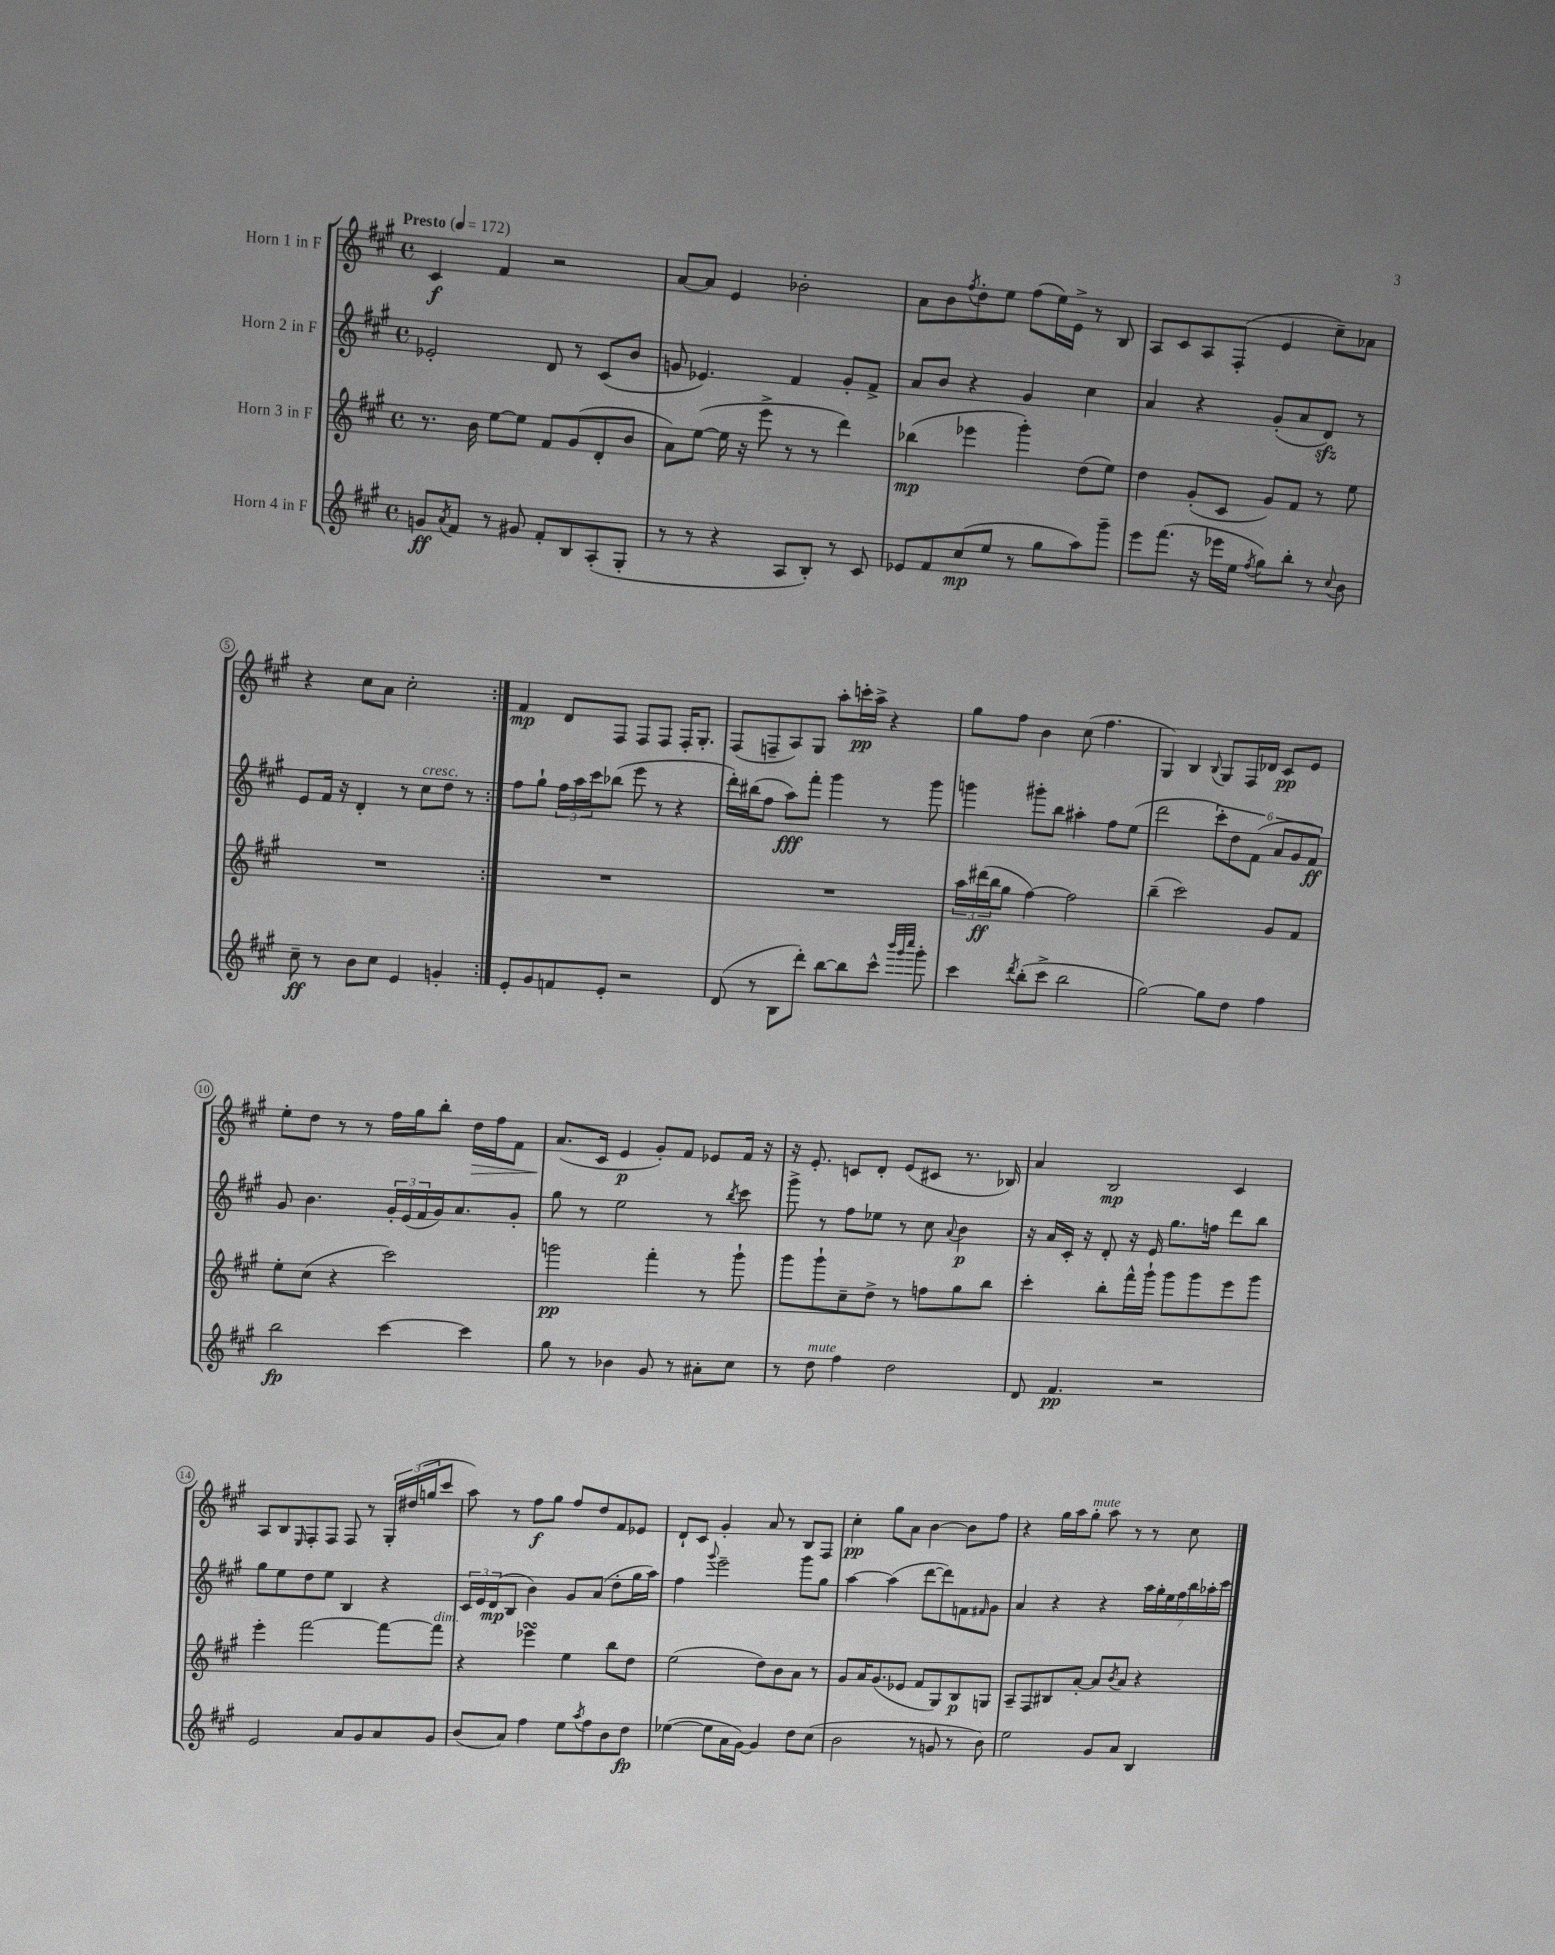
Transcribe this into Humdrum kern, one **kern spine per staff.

**kern	**kern	**kern	**kern
*staff4	*staff3	*staff2	*staff1
*clefG2	*clefG2	*clefG2	*clefG2
*k[f#c#g#]	*k[f#c#g#]	*k[f#c#g#]	*k[f#c#g#]
*M4/4	*M4/4	*M4/4	*M4/4
*met(c)	*met(c)	*met(c)	*met(c)
*MM172	*MM172	*MM172	*MM172
8g/L	8.r	2e-'/	4c#/
8qa/	.	.	.
8f#/J	.	.	.
.	16b\	.	.
8r	[8ee\L	.	4f#/
8g#/	8ee\]J	.	.
8f#'/L	8f#/L	8d/	2r
8B/	(8g#/	8r	.
(8A'/	8d'/	(8c#/L	.
8G#'/J	8b/J	8b/J	.
=	=	=	=
8r	8a\L)	8g/	[8a/L
8r	([8ee\J	4.e-/)	8a/]J
4r	16ee\]	.	4e/
.	16r	.	.
.	8eee^\	.	.
8A/L	8r	4f#/	2b-'\
8B'/J)	8r	.	.
8r	4ddd\)	8g'/L	.
8c#/	.	8f#^/J	.
=	=	=	=
8e-/L	(4bb-\	8a/L	8a\L
8f#/	.	8b/J	8b\
.	.	.	8qff#/
(8cc#/	4eee-\	4r	8dd'\
8ee/J	.	.	8ee\J
8r	4ggg#'\)	4g#/	(8ff#\L
8gg#\L	.	.	16ee\L)
.	.	.	16e^\JJ
8aa\)	(8dd\L	4cc#\	8r
8ggg#~\J	8ee\J)	.	8B/
=	=	=	=
8eee\L	4dd\	4a/	8A/L
(8.fff#\J	.	.	8c#/
.	(8g#'/L	4r	8A/
16r	.	.	.
16eee-\LL	8c#/J	.	(8F#'/J
16ee\JJ	.	.	.
8qff#/	.	.	.
8gg#\L)	8g#/L)	(8g#'/L	4e/
8bb'\J	8f#/J	8a/	.
8r	8r	8d/J)	8cc#~\L)
8qqcc#/	.	.	.
8b\	8ee\	8r	8a-\J
=	=	=	=
8cc#~\	1r	8e/L	4r
8r	.	16f#/Jk	.
.	.	16r	.
8b\L	.	4d'/	8cc#\L
8cc#\J	.	.	8a\J
4e/	.	8r	2cc#'\
.	.	8cc#\L	.
4g'/	.	8dd\J	.
.	.	8r	.
=:|!	=:|!	=:|!	=:|!
8e'/L	1r	8ff#\L	4f#/
8g#/	.	8gg#`\J	.
8f/	.	24ff#\LL	8d/L
.	.	24aa\	.
.	.	24ccc#\J	.
8e'/J	.	(8bb-\J	8F#/J
2r	.	8eee\	8F#/L
.	.	8r	8F#/J
.	.	4r	16F#'/LK
.	.	.	8.G#'/J
=	=	=	=
(8d/	1r	16ddd'\LL)	(8F#/L
.	.	(16bb#\J	.
8r	.	8ff#\J	8F~/
8B\L	.	8aa\L)	8A/)
8ddd'\J)	.	8fff#'\J	8G#/J
[8bb\L	.	4ggg#\	8aa'\L
8bb\]	.	.	16ccc'\L
.	.	.	16aa^\JJ
8ccc#^^\J	.	8r	4r
32qqbbb/LLL	.	.	.
32qqggg#/	.	.	.
32qqcccc#/JJJ	.	.	.
8ggg#'\	.	8ggg#\	.
=	=	=	=
4ccc#\	24aa\LL	4ggg\	8gg#\L
.	(24ddd#\	.	.
.	24bb\J	.	.
.	8gg#\J	.	8ff#\J
8qddd/	.	.	.
(8bb'\L	[4ff#\)	8ggg#'\L	4b\
8ccc#^\J	.	8bb\J	.
2bb\	2ff#\]	4aa#'\	(8cc#\
.	.	.	4.ff#\
.	.	8ff#\L	.
.	.	(8ee\J	.
=	=	=	=
[2gg#\)	(4bb~\	2ddd\	4G#/)
.	2ccc#\)	.	4B/
.	.	.	8qqB/
8gg#\]L	.	12ccc#'\L)	8G#/L
.	.	12dd\	.
8dd\J	.	.	16F#/L
.	.	(12f#\J	.
.	.	.	16d-/JJ
4ff#\	8g#/L	12a/L	8c#/L
.	.	12g#/	.
.	8f#/J	.	8e/J
.	.	12f#/J)	.
=	=	=	=
2bb\	8ee'\L	8g#/	8ee'\L
.	(8cc#\J	4.b\	8dd\J
.	4r	.	8r
.	.	.	8r
[4ccc#\	2ccc#\)	24g#'/LL	16ff#\LL
.	.	(24e/	.
.	.	.	16gg#\J
.	.	24f#/	.
.	.	16g#/J)	8bb'\J
.	.	8.a/	.
4ccc#\]	.	.	16dd\LL
.	.	.	16ff#\J
.	.	8g#'/J	8f#\J
=	=	=	=
8gg#\	2ggg\	8gg#\	(8.a/L
8r	.	8r	.
.	.	.	16c#/Jk
4b-\	.	2ee\	4e/
8g#/	4fff#'\	.	8g#'/L)
8r	.	.	8f#/J
8a#'\L	8r	8r	8e-/L
.	.	8qbb/	.
8cc#\J	8ggg`\	8ccc#\	16f#/Jk
.	.	.	16r
=	=	=	=
8r	8ggg#\L	8ggg#^\	16r
.	.	.	8.e'/
8dd\	8ggg#`\	8r	.
4ff#\	8cc#~\	8ff#\L	8c/L
.	8dd^\J	8ee-\J	8d'/J
2dd\	8r	8r	(8e/L
.	8ff\L	8cc#\	8c#/J
.	.	8qqa/	.
.	8gg#\	4b\	8.r
.	8bb\J	.	.
.	.	.	16B-/)
=	=	=	=
8d/	4ccc#'\	16r	4a/
.	.	16a/LL	.
4.f#/	.	16c#'/JJ	.
.	.	16r	.
.	8bb'\L	8d'/	2B/
.	16fff#^^\L	16r	.
.	16ggg#`\JJ	16e/	.
2r	8ggg#\L	8.gg#\L	.
.	8ggg#\	.	.
.	.	16ff\Jk	.
.	8eee\	8ddd\L	4c#/
.	8ggg#\J	8bb\J	.
=	=	=	=
2e/	4eee'\	8gg#\L	8A/L
.	.	8ee\	8B/
.	.	.	16qqE/
.	[2fff#\	8dd\	8F#'/
.	.	8ee\J	8F#/J
8a/L	.	4B/	8F#/
8g#/	.	.	8r
8a/	8fff#\_L	4r	24G#'/LL
.	.	.	(24dd#/
.	.	.	24gg/J
8g#/J	8fff#\]J	.	8ccc#/J
=	=	=	=
(8b/L	4r	24c#/LL	8aa\)
.	.	24e/	.
.	.	(24d/J	.
8a/J)	.	8B/J	8r
4ff#\	4eee-\	4b\)	8ff#\L
.	.	.	8gg#\J
8ee\L	4ee\	8g#/L	8ff#/L
8qaa/	.	.	.
8ff#\	.	(8a/J	8dd/
8b\	8bb\L	8dd'\L	8f#/
8dd\J	8dd\J	16gg#\L	8e-/J
.	.	16aa\JJ)	.
=	=	=	=
([4ee-\	(2ee\	4ff#\	8d`/L
.	.	.	8c#/J
.	.	8qqggg#/	.
8ee-\]L	.	2eee~\	4g#'/
16a\L	.	.	.
[16g#\JJ)	.	.	.
4g#/]	8dd\L)	.	8a/
.	8b\	.	8r
8dd\L	8a\J	8ggg#\L	8B/L
(8cc#\J	8r	8gg#\J	8F#/J
=	=	=	=
2b\	8g#/L	[4aa\	4cc#'\
.	16a/K	.	.
.	(8.g#/	.	.
.	.	(4aa\]	8gg#\L
.	8e-/J	.	8a\J
8r	8f#/L	[8ddd\L	[4b\
8g/	8G#/)	8ddd\])	.
8r	8B/	8f\	8b\]L
.	.	16qqf#/	.
8b\)	8G/J	8g#\J	8ff#\J
=	=	=	=
2ee\	8A~/L	4a/	4r
.	8F#/	.	.
.	8B#/	4r	16gg#\LL
.	.	.	16aa\J
.	[8a'/J	.	8gg#'\J
8g#/L	8a/]L	4r	8aa\
.	8qb/	.	.
8a/J	8a/J	.	8r
4B/	4r	28aa\LL	8r
.	.	28gg#'\	.
.	.	28ee\	.
.	.	28ff#\	.
.	.	.	8cc#\
.	.	28bb\	.
.	.	28aa-'\	.
.	.	28ccc#\JJ	.
==	==	==	==
*-	*-	*-	*-
